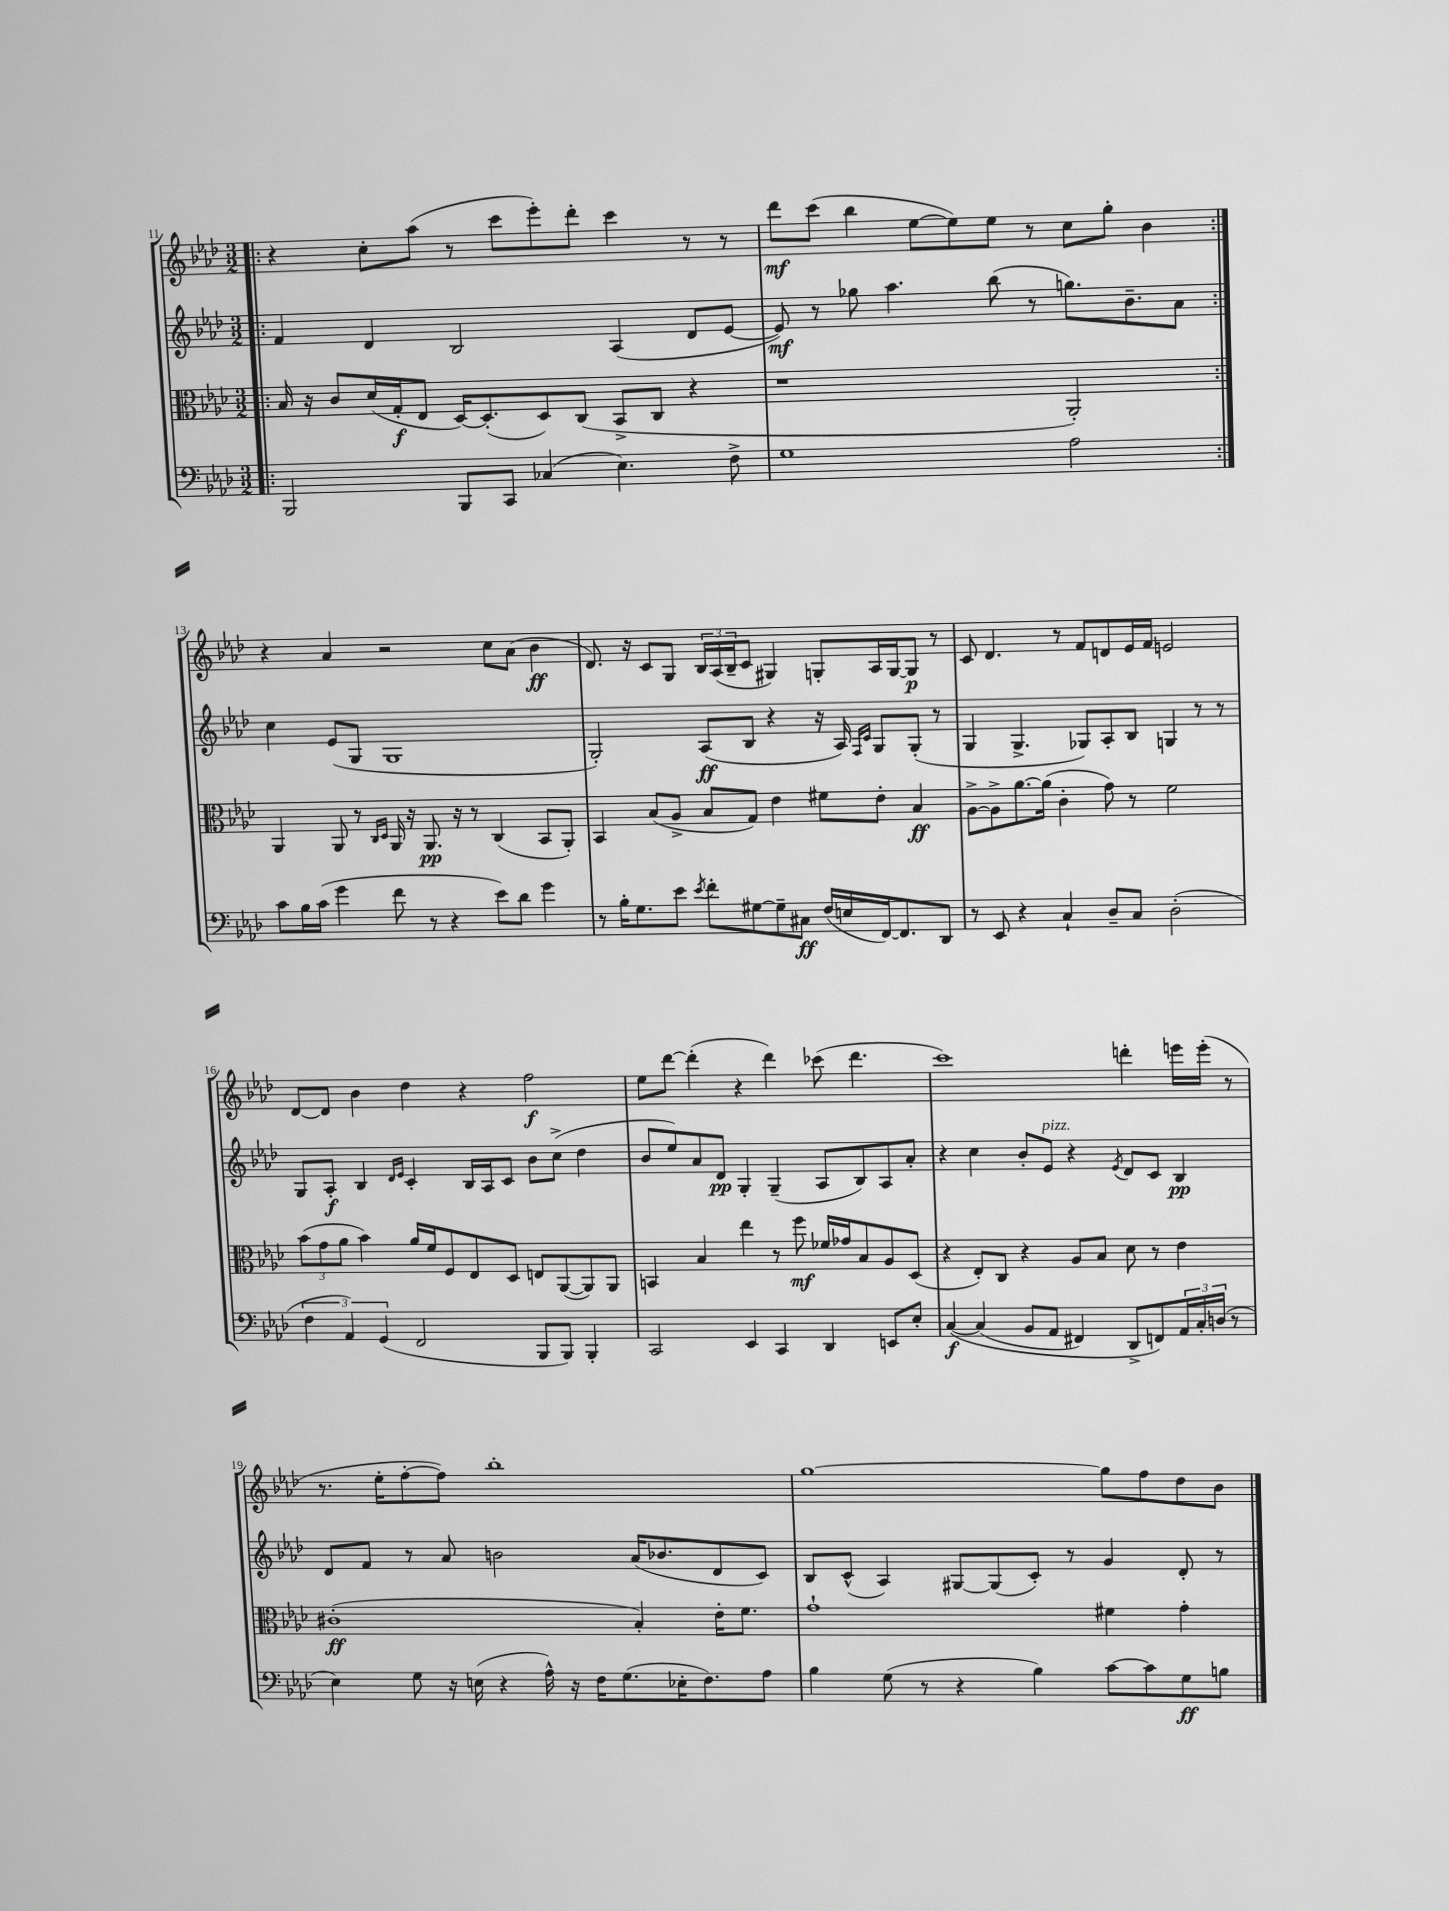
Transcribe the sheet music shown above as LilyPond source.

<<
\new StaffGroup <<
\new Staff = "s0" {
    \clef treble \key aes \major \numericTimeSignature \time 3/2
    \repeat volta 2 { \bar ".|:" r4 c''8-. aes''8( r8 c'''8 ees'''8-.) des'''8-. c'''4 r8 r8 |
    des'''8\mf c'''8( bes''4 ees''8~ ees''8) ees''8 r8 c''8 g''8-. bes'4 | }
    r4 aes'4 r2 c''8 aes'8( bes'4\ff |
    des'8.) r16 c'8 g8 \tuplet 3/2 { bes16 aes16( bes16-- } c'8 gis4) g8-. aes16 g16~ g8\p r8 |
    c'8 des'4. r8 f'8 d'8 ees'16 f'16 e'2 |
    des'8~ des'8 bes'4 des''4 r4 f''2\f |
    ees''8 des'''8~ des'''4-.( r4 des'''4) ces'''8( des'''4. |
    c'''1) d'''4-. e'''16 e'''16-.( r8 |
    r8. ees''16-. f''8~-. f''8) bes''1-. |
    g''1~ g''8 f''8 des''8 bes'8 \bar "|." |
}
\new Staff = "s1" {
    \clef treble \key aes \major \numericTimeSignature \time 3/2
    \repeat volta 2 { \bar ".|:" f'4 des'4 bes2 aes4( des'8 ees'8~ |
    ees'8\mf) r8 ges''8 aes''4. bes''8( r8 g''8.) bes'8.-- aes'8 | }
    c''4 ees'8( g8 g1 |
    g2-.) aes8\ff( bes8 r4 r16 aes16) \grace { f16 c'16 } g8 g8-.( r8 |
    g4 g4.-> ges8) aes8-. bes8 g4 r8 r8 |
    g8 aes8-.\f bes4 \grace { des'16 ees'16 } c'4-. bes16 aes16 c'8 bes'8 c''8->( des''4 |
    bes'8 ees''8) aes'8 des'8\pp g4-. g4--( aes8 bes8) aes8 aes'8-. |
    r4 c''4 bes'8-. ees'8^\markup { \italic "pizz." } r4 \acciaccatura { ees'8 } des'8 c'8 bes4\pp |
    des'8 f'8 r8 aes'8 b'2 aes'16( bes'8. des'8 c'8) |
    bes8 c'8-^( aes4) gis8~ gis8( c'8-.) r8 g'4 des'8-. r8 \bar "|." |
}
\new Staff = "s2" {
    \clef alto \key aes \major \numericTimeSignature \time 3/2
    \repeat volta 2 { \bar ".|:" bes16 r16 c'8 des'16( g16-.\f ees8 des16~) des8.-.( des8) c8( bes,8-> c8 r4 |
    r1 aes,2-.) | }
    aes,4 aes,8 r8 \grace { c16 des16 } aes,16 r16 aes,8.\pp r16 r8 c4( bes,8 aes,8-.) |
    bes,4 bes8( aes8-> bes8 g8) ees'4 fis'8 ees'8-. bes4\ff |
    aes8~-> aes8-> aes'8.~ aes'16( c'4-. g'8) r8 f'2 |
    \tuplet 3/2 { bes'8( g'8 aes'8 } bes'4) aes'16 f'16 f8 ees8 des8 e8 aes,8~( aes,8) aes,8 |
    b,4 bes4 ees''4 r8 f''8\mf fes'16 ges'16 bes8 aes8 des8( |
    r4 ees8-.) c8 r4 aes8 bes8 des'8 r8 ees'4 |
    cis'1-.\ff( bes4-.) ees'16-. f'8. |
    g'1-! fis'4 g'4-. \bar "|." |
}
\new Staff = "s3" {
    \clef bass \key aes \major \numericTimeSignature \time 3/2
    \repeat volta 2 { \bar ".|:" bes,,2 bes,,8 c,8 ces4( ees4.) f8-> |
    g1 aes2 | }
    c'8 bes16 c'16( g'4 f'8 r8 r4 ees'8) des'8 g'4 |
    r8 bes16-. g8. ees'8 \acciaccatura { ees'8 } f'8-. gis8~ gis8-- cis8\ff f16( e16 f,16~) f,8. des,8 |
    r8 ees,8 r4 c4-! des8-- c8 des2-.( |
    \tuplet 3/2 { f4 aes,4) g,4( } f,2 bes,,8 bes,,8) bes,,4-. |
    c,2 ees,4 c,4 des,4 e,8 ees8-. |
    c4~\f\( c4( bes,8 aes,8 fis,4) des,8-> f,8\) \tuplet 3/2 { aes,16 c16-. d16( } r8 |
    ees4) g8 r16 e16( r4 aes16-^) r16 f16 g8.( ees16-. f8.) aes8 |
    bes4 g8( r8 r4 bes4) c'8~ c'8 g8\ff b8 \bar "|." |
}
>>
>>
\layout { \context { \Score currentBarNumber = #11 } }
